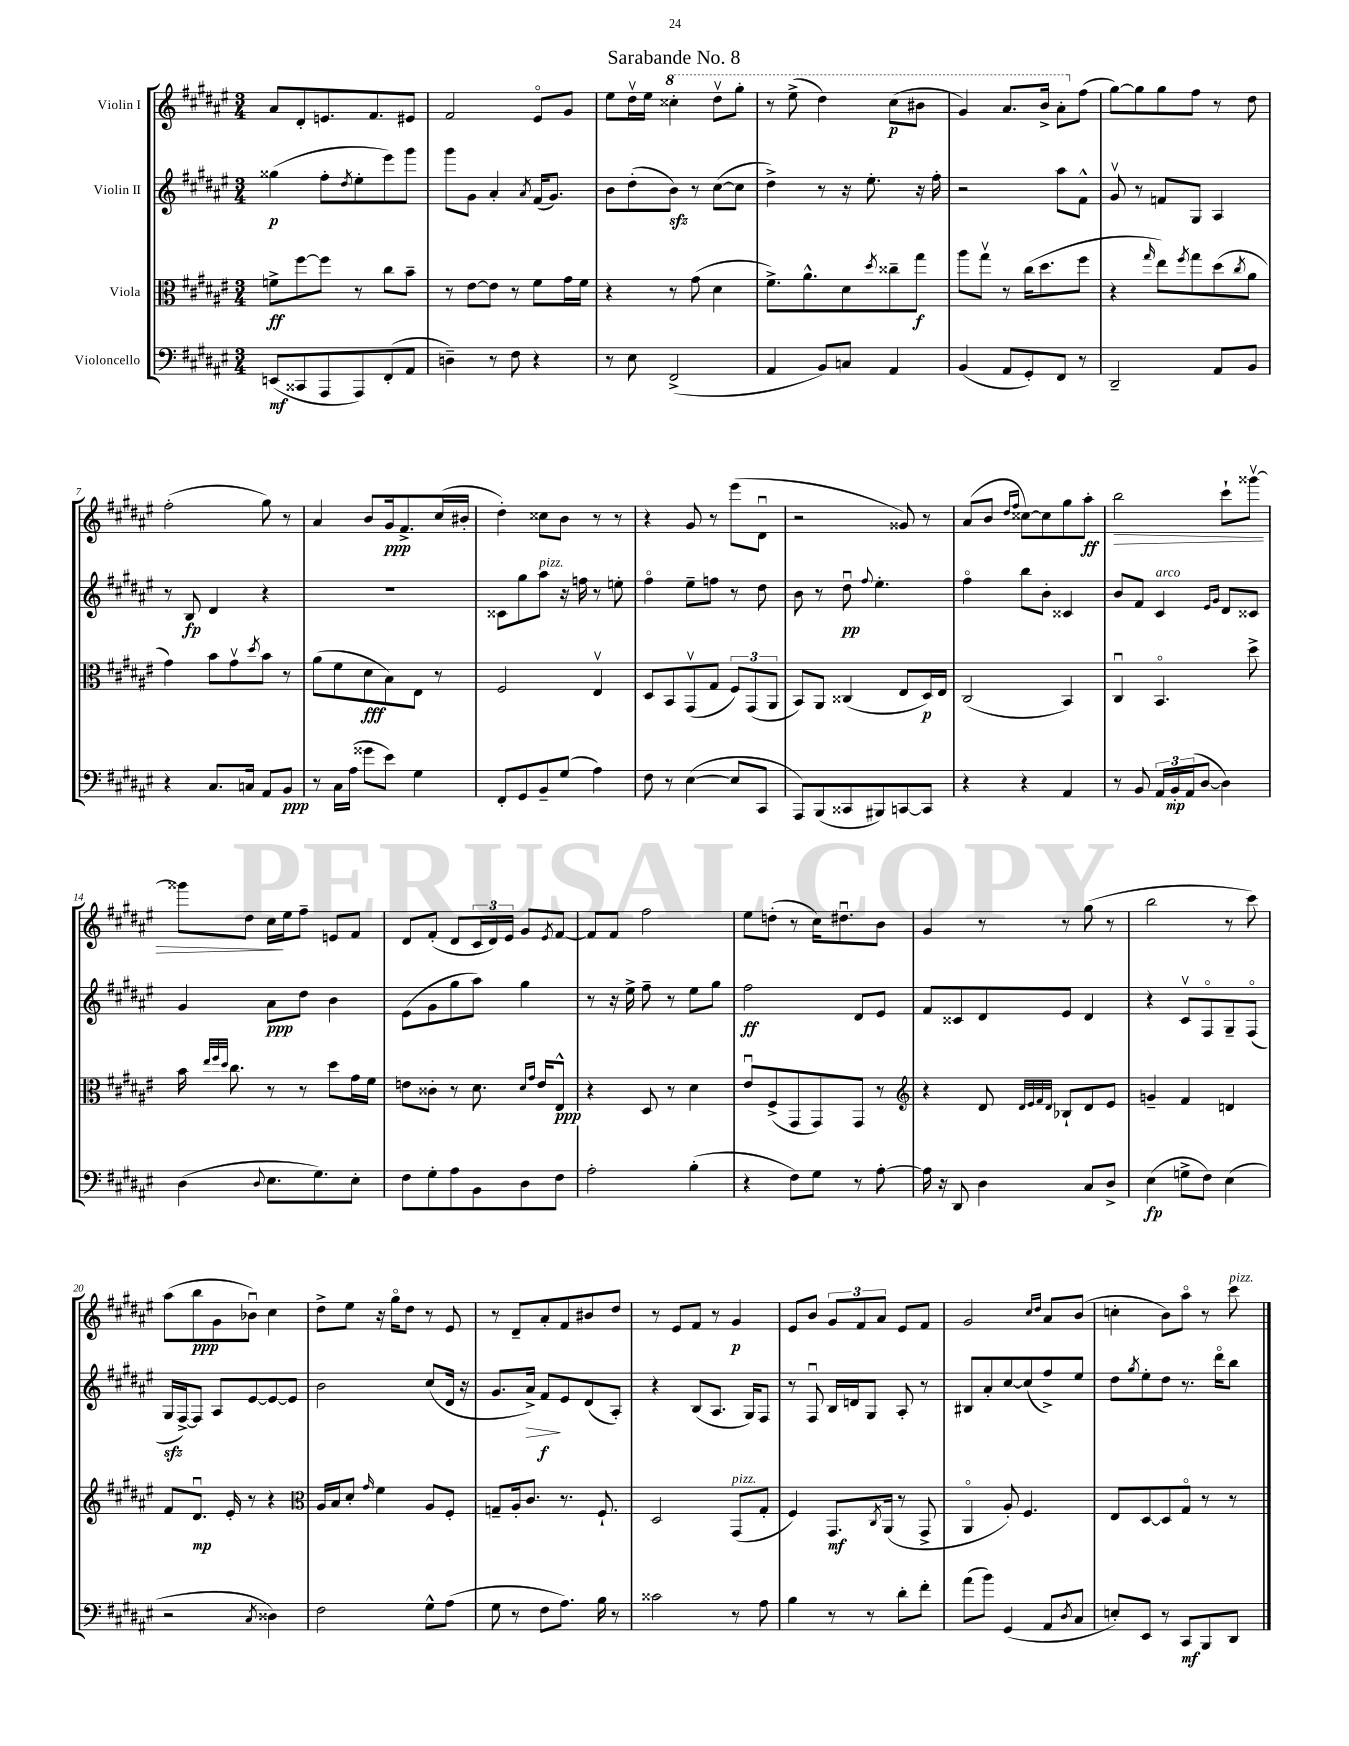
\header { title = "Sarabande No. 8" }
<<
\new StaffGroup <<
\new Staff = "s0" \with { instrumentName = "Violin I" } {
    \clef treble \key fis \major \numericTimeSignature \time 3/4
    ais'8 dis'8-. e'8. fis'8. eis'8 |
    fis'2 eis'8\flageolet gis'8 |
    eis''8 dis''16\upbow eis''16 \ottava #1 cisis'''4-. dis'''8\upbow gis'''8-. |
    r8 eis'''8->( dis'''4) cis'''8\p( bis''8 |
    gis''4) ais''8. b''16-> ais''8-. \ottava #0 fis''8( |
    gis''8~) gis''8 gis''8 fis''8 r8 dis''8 |
    fis''2-.( gis''8) r8 |
    ais'4 b'8 gis'16\ppp fis'8.-> cis''16( bis'16-. |
    dis''4-.) cisis''8 b'8 r8 r8 |
    r4 gis'8 r8 eis'''8( dis'8\downbow |
    r2 gisis'8) r8 |
    ais'8( b'8 \grace { dis''16 fis''16 } cisis''8~) cisis''8 gis''8 ais''8-.\ff |
    b''2\> cis'''8-! gisis'''8~\upbow |
    gisis'''8 dis''8 cis''16\! eis''16 fis''8-- e'8 fis'8 |
    dis'8 fis'8-.( dis'8 \tuplet 3/2 { cis'16 dis'16) eis'16 } gis'8 \acciaccatura { eis'8 } fis'8~ |
    fis'8 fis'8 fis''2 |
    eis''8 d''8-.( r8 cis''16) dis''8.\downbow b'8 |
    gis'4 r8 r8 gis''8( r8 |
    b''2 r8 cis'''8) |
    ais''8( b''8\ppp gis'8 bes'8\downbow) cis''4 |
    dis''8-> eis''8 r16 gis''16\flageolet dis''8 r8 eis'8 |
    r8 dis'8-- ais'8-. fis'8 bis'8 dis''8 |
    r8 eis'8 fis'8 r8 gis'4\p |
    eis'8 b'8 \tuplet 3/2 { gis'8 fis'8 ais'8 } eis'8 fis'8 |
    gis'2 \grace { cis''16 dis''16 } ais'8 b'8( |
    c''4-. b'8) ais''8\flageolet r8 cis'''8^\markup { \italic "pizz." } \bar "|." |
}
\new Staff = "s1" \with { instrumentName = "Violin II" } {
    \clef treble \key fis \major \numericTimeSignature \time 3/4
    gisis''4\p( fis''8-. \acciaccatura { dis''8 } eis''8-. eis'''8) gis'''8 |
    gis'''8 gis'8 ais'4-. \acciaccatura { ais'8 } fis'16( gis'8.) |
    b'8 dis''8-.( b'8\sfz) r8 cis''8~( cis''8 |
    dis''4->) r8 r16 eis''8.-. r16 fis''16-. |
    r2 ais''8 fis'8-^ |
    gis'8\upbow r8 f'8 gis8 ais4 |
    r8 b8\fp dis'4 r4 |
    R2. |
    cisis'8 gis''8 ais''8^\markup { \italic "pizz." } r16 f''16 r8 e''8-. |
    fis''4\flageolet eis''8-- f''8 r8 dis''8 |
    b'8 r8 dis''8\downbow\pp \appoggiatura { fis''8 } eis''4.-. |
    fis''4\flageolet b''8 b'8-. cisis'4 |
    b'8 fis'8 cis'4^\markup { \italic "arco" } \grace { eis'16 gis'16 } dis'8 cisis'8 |
    gis'4 ais'8\ppp dis''8 b'4 |
    eis'8( gis'8 gis''8 ais''8) gis''4 |
    r8 r16 eis''16-> fis''8-- r8 eis''8 gis''8 |
    fis''2\ff dis'8 eis'8 |
    fis'8 cisis'8 dis'8 eis'8 dis'4 |
    r4 cis'8\upbow fis8\flageolet gis8-- fis8\flageolet( |
    gis16\sfz fis16~->) fis8 ais8 eis'8~ eis'8~ eis'8 |
    b'2 cis''8( dis'16 r16 |
    gis'8. ais'16->\>) fis'8\f\! eis'8 dis'8( ais8-.) |
    r4 b8( ais8. gis16) fis8 |
    r8 fis8\downbow b16 d'16 gis8 ais8-. r8 |
    bis8 ais'8-. cis''8~ cis''8( fis''8->) eis''8 |
    dis''8 \acciaccatura { gis''8 } eis''8-. dis''8 r8. dis'''16\flageolet b''8 \bar "|." |
}
\new Staff = "s2" \with { instrumentName = "Viola" } {
    \clef alto \key fis \major \numericTimeSignature \time 3/4
    f'8->\ff fis''8~ fis''8 r8 cis''8 b'8-- |
    r8 eis'8~ eis'8 r8 fis'8 gis'16 fis'16 |
    r4 r8 gis'8( dis'4 |
    fis'8.->) ais'8.-^ dis'8 \acciaccatura { dis''8 } cisis''8-- gis''8\f |
    ais''8 gis''8\upbow r8 cis''16( dis''8. fis''8 |
    r4 \grace { gis''16 } eis''8) \acciaccatura { fis''8 } gis''8 dis''8( \acciaccatura { cis''8 } ais'8 |
    gis'4) b'8 gis'8\upbow \acciaccatura { dis''8 } b'8 r8 |
    ais'8( fis'8 dis'8\fff b8) eis8 r8 |
    fis2 eis4\upbow |
    dis8 b,8 gis,8\upbow( gis8 \tuplet 3/2 { fis8) gis,8( ais,8 } |
    b,8) ais,8 cisis4( eis8 dis16\p) eis16 |
    cis2( b,4) |
    cis4\downbow b,4.\flageolet dis''8-> |
    b'16 \grace { eis''32 fis''32 dis''32 } cis''8. r8 r8 dis''8 gis'16 fis'16 |
    e'8 cisis'8-. r8 dis'8. \grace { dis'16 gis'16 } e'16 eis8-^\ppp |
    r4 dis8 r8 dis'4 |
    eis'8\downbow fis8->( gis,8 gis,8) gis,8 r8 |
    \clef treble r4 dis'8 \grace { dis'32 eis'32 fis'32 dis'32 } bes8-! dis'8 eis'8 |
    g'4-- fis'4 d'4 |
    fis'8 dis'8.\downbow\mp eis'16-. r8 r4 |
    \clef alto ais16 b16 dis'8-. \grace { gis'16 } fis'4 ais8 fis8-. |
    g8-- ais16-. cis'8. r8. fis8.-! |
    dis2 gis,8^\markup { \italic "pizz." }( gis8-. |
    fis4) gis,8.\mf \acciaccatura { cis8 } ais,16( r8 gis,8-> |
    ais,4\flageolet ais8-.) fis4. |
    eis8 dis8~ dis8 gis8\flageolet r8 r8 \bar "|." |
}
\new Staff = "s3" \with { instrumentName = "Violoncello" } {
    \clef bass \key fis \major \numericTimeSignature \time 3/4
    e,8\mf( cisis,8 ais,,8 ais,,8) fis,8-.( ais,8 |
    d4--) r8 fis8 r4 |
    r8 eis8 fis,2->( |
    ais,4 b,8) c8 ais,4 |
    b,4( ais,8 gis,8-.) fis,8 r8 |
    dis,2-- ais,8 b,8 |
    r4 cis8. c16 ais,8 b,8\ppp |
    r8 cis16 ais16( gisis'8 eis'8) gis4 |
    fis,8-. gis,8 b,8-- gis8( ais4) |
    fis8 r8 eis4~( eis8 cis,8 |
    ais,,8) b,,8( cisis,8 bis,,8) c,8~ c,8 |
    r4 r4 ais,4 |
    r8 b,8 \tuplet 3/2 { ais,16 b,16-.\mp ais,16( } dis8~ dis4) |
    dis4( \appoggiatura { dis8 } eis8. gis8.) eis8-. |
    fis8 gis8-. ais8 b,8 dis8 fis8 |
    ais2-. b4-.( |
    r4 fis8) gis8 r8 ais8~-. |
    ais16 r16 dis,8 dis4 cis8 dis8-> |
    eis4\fp( g8-> fis8) eis4( |
    r2 \acciaccatura { cis8 } disis4) |
    fis2 gis8-^ ais8( |
    gis8 r8 fis8 ais8.) b16 r8 |
    cisis'2 r8 ais8 |
    b4 r8 r8 dis'8-. fis'8-. |
    ais'8( b'8) gis,4( ais,8 \acciaccatura { dis8 } cis8 |
    e8-.) eis,8 r8 cis,8\mf b,,8 dis,8 \bar "|." |
}
>>
>>
